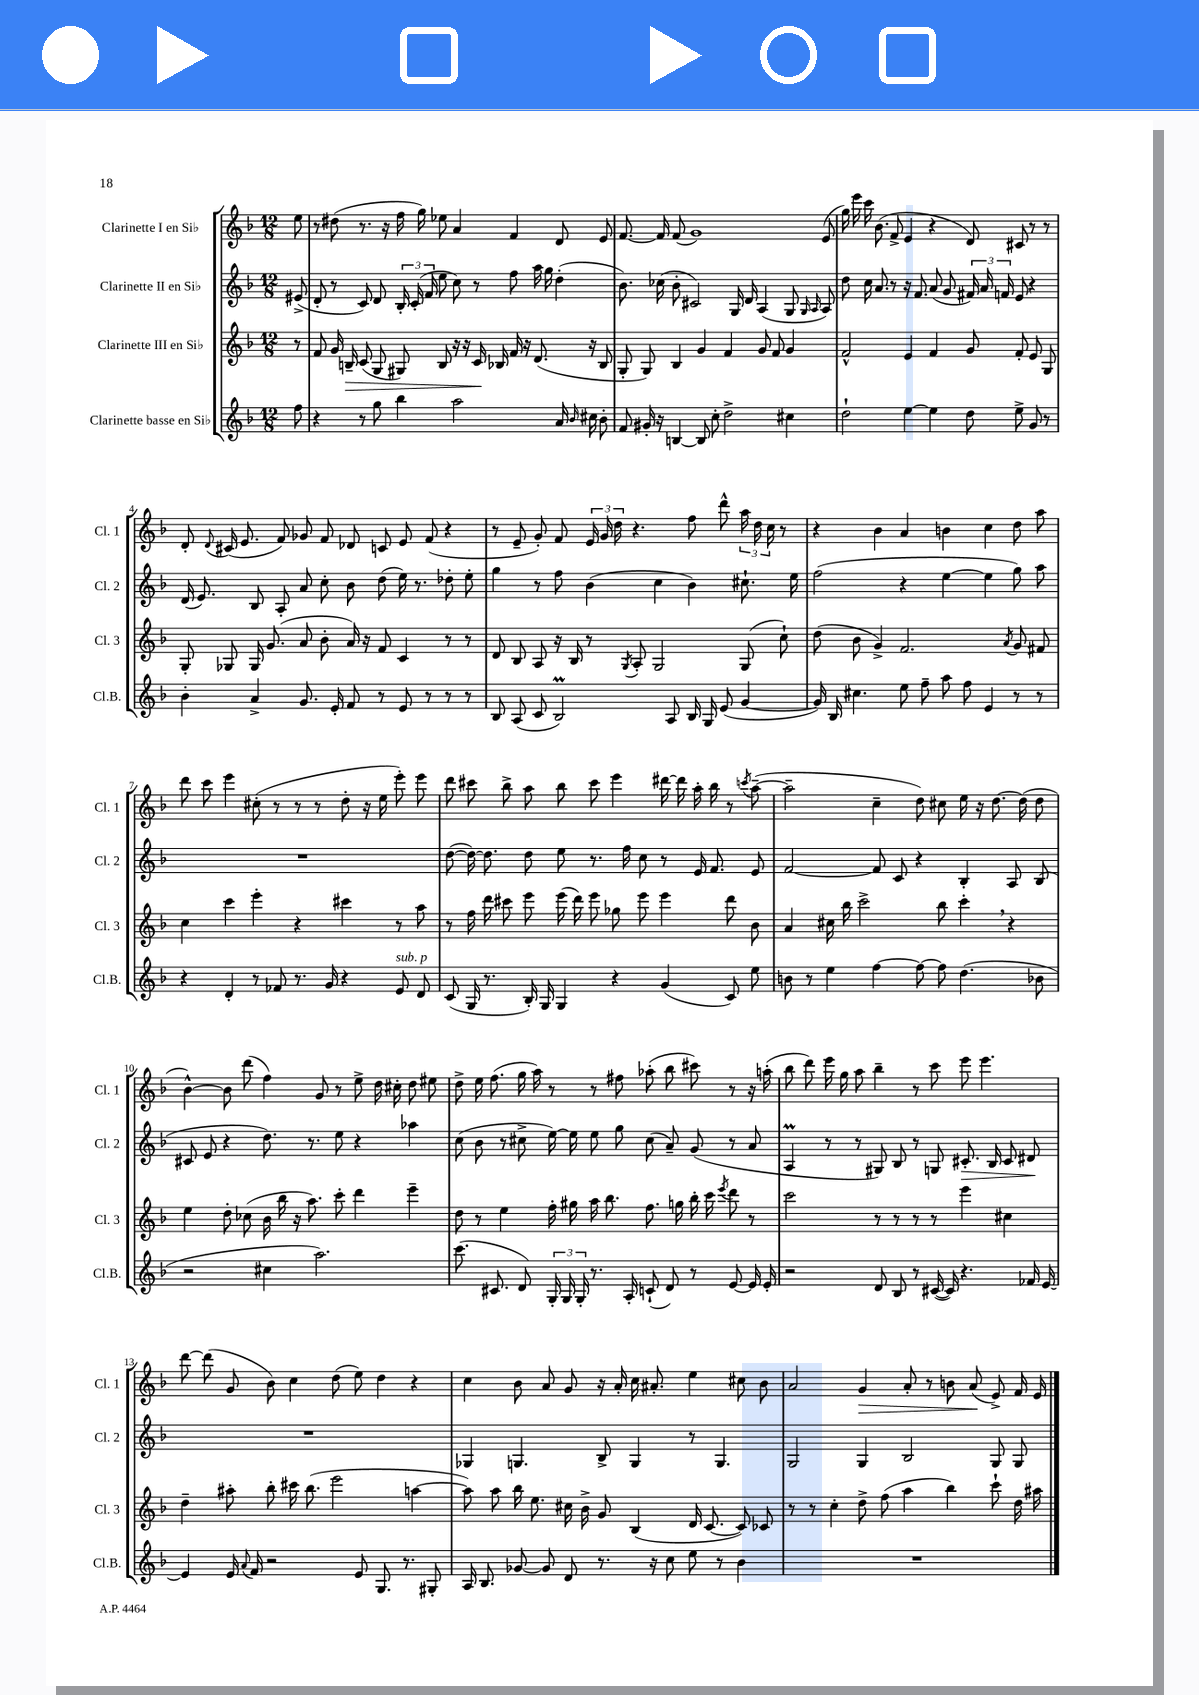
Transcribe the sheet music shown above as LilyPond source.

<<
\new StaffGroup <<
\new Staff = "s0" \with { instrumentName = "Clarinette I en Sib" shortInstrumentName = "Cl. 1" } {
    \clef treble \key f \major \numericTimeSignature \time 12/8 \partial 8
    \autoBeamOff e''8 |
    r8 dis''8( r8. r16 f''16 g''16) ees''8 a'4 f'4 d'8 e'8 |
    f'8.~ f'16 f'8( g'1) e'8( |
    g''16) e'''16 c'''16 bes'8.( f'8-> e'4 r4 d'8) cis'8 r8 r8 |
    d'8-. \appoggiatura { d'8 } cis'16( e'8. f'8) ges'8 f'8 des'8 c'8 e'8 f'8( r4 |
    r8 e'8-- g'8-.) f'8 \tuplet 3/2 { e'16 g'16 d''16 } r4. f''8 d'''8-^ \tuplet 3/2 { a''16 d''16 c''16 } r8 |
    r4 bes'4 a'4 b'4 c''4 d''8 a''8 |
    d'''8 c'''8 e'''4 cis''8-.( r8 r8 r8 d''8-. r16 e''16 e'''8-.) e'''8 |
    d'''8 cis'''8 bes''8-> a''8 bes''8 cis'''8 e'''4 dis'''16~ dis'''16 a''16-. bes''16 r8 \acciaccatura { c'''8 } a''8~--( |
    a''2-- c''4-- d''8) cis''8 e''16 r16 d''8.~ d''16( d''8 |
    bes'4~-^) bes'8 d'''8( f''4) g'8 r8 e''8-> d''16 cis''16-. d''8 eis''8 |
    d''8-> e''16 f''8.( g''16 a''16) r8 r8 fis''8 aes''8-.( bes''8 cis'''8) r8 r16 a''16-.( |
    bes''8 d'''8) e'''16 g''16 a''8 bes''4-- r8 c'''8 e'''8 e'''4. |
    d'''8~ d'''8( g'8 bes'8) c''4 d''8( e''8) d''4 r4 |
    c''4 bes'8 a'8 g'8 r16 a'16-. c''16 ais'8.-. e''4 cis''8 bes'8 |
    a'2 g'4\> a'8-. r8 b'8 a'8\!( e'8->) f'16 e'16 \bar "|." |
}
\new Staff = "s1" \with { instrumentName = "Clarinette II en Sib" shortInstrumentName = "Cl. 2" } {
    \clef treble \key f \major \numericTimeSignature \time 12/8 \partial 8
    \autoBeamOff eis'8->( |
    d'8-. r8 c'8) d'8 \tuplet 3/2 { bes16-. c'16-.( f'16 } e''8 c''8) r8 f''8 a''16 g''16 d''4-.( |
    bes'8.) ces''16( bes'8-. cis'2) g16 d'16 a4( g8 \grace { g16 a16 } a8) |
    d''8 c''16 a'8. r8 r16 f'8. a'8( g'8 \tuplet 3/2 { fis'16) a'16 f'16 } e'8 r4 |
    d'16( e'8.) bes8 a8-. a'8 c''8-. bes'8 d''8( e''16) r8. des''8-. e''8-. |
    g''4 r8 f''8 bes'4( c''4 bes'4) cis''8.-! e''16 |
    f''2( r4 e''4~ e''4 g''8) a''8 |
    R1. |
    d''8~( d''16~) d''8. d''8 e''8 r8. f''16 c''8 r8 e'16 f'8. e'8 |
    f'2~ f'8 c'8 r4 bes4-. a8 bes8( |
    cis'8 e'8 r4 d''8.) r8. e''8 r4 aes''4 |
    c''8( bes'8 r8 cis''8-> e''16~) e''16 e''8 g''8 cis''8( a'8--) g'8( r8 a'8 |
    a4\prall r8 r8 gis8) bes8 r8 g8 cis'8.-.\> bes16 cis'8 dis'8\! |
    R1. |
    ges4 g4. bes8-> g4 r8 g4. |
    g2 g4 bes2 g8 g8 \bar "|." |
}
\new Staff = "s2" \with { instrumentName = "Clarinette III en Sib" shortInstrumentName = "Cl. 3" } {
    \clef treble \key f \major \numericTimeSignature \time 12/8 \partial 8
    \autoBeamOff r8 |
    f'8 g'16 b16--\> c'8( g8 gis8) b8 r16 r16 c'16\! bes16 f'16 r16 d'8.( r16 bes8 |
    g8-. g8) bes4 g'4 f'4 g'8 f'8 g'4 |
    f'2-^ e'4 f'4 g'8 f'8-. e'8 g8 |
    g8-. ges8 ges16 g'8.( a'8 bes'8-. a'16) r16 f'8 c'4 r8 r8 |
    d'8 bes8 a8 r16 bes16 r8 \acciaccatura { g8 } a8-. g2 g8( c''8-!) |
    d''8( bes'8 g'4->) f'2. \acciaccatura { a'8 } g'8 fis'8 |
    c''4 c'''4 e'''4-. r4 cis'''4 r8 a''8 |
    r8 f''16 d'''16 cis'''8 e'''8 e'''16( d'''16) e'''8 ges''8 e'''8 e'''4 d'''8 bes'8 |
    a'4 cis''16 bes''16 c'''2-> bes''8 c'''4-. \breathe r4 |
    e''4 d''8-. ces''8( bes'16 bes''16 r16 a''8.) c'''8-. d'''4 e'''4-- |
    d''8 r8 e''4 f''16-. gis''16 a''16 bes''8. f''8. g''16 bes''16-. c'''16 \acciaccatura { e'''8 } d'''8 r8 |
    c'''2 r8 r8 r8 r8 e'''4 cis''4 |
    d''4-- ais''8-. bes''8-. cis'''16 bes''8.( e'''2 a''4~ |
    a''8) a''8 bes''16 e''8. cis''16 bes'16-> g'8 bes4( d'16 c'8.~ c'8) ces'8 |
    r8 r8 c''4-. d''8-> f''8( a''4 bes''4) c'''8-! d''16 ais''16 \bar "|." |
}
\new Staff = "s3" \with { instrumentName = "Clarinette basse en Sib" shortInstrumentName = "Cl.B." } {
    \clef treble \key f \major \numericTimeSignature \time 12/8 \partial 8
    \autoBeamOff f''8 |
    r4 r8 g''8 bes''4 a''2 a'16 \grace { bes'16 } cis''16 bes'8-. |
    f'8 gis'16-. r16 b4~ b8 c''8-. d''2-> cis''4 |
    d''2-! e''4~ e''4 d''8 e''8-> g'8 r8 |
    bes'4-. a'4-> g'8. e'16-. f'8 r8 e'8 r8 r8 r8 |
    bes8 a8( c'8 bes2\prall) a8 bes16 g16 e'8( g'4~ |
    g'16) bes16 cis''4. e''8 f''8-- a''8 f''8 e'4 r8 r8 |
    r4 d'4-. r8 fes'8 r8. g'16 r4 e'8^\markup { \italic "sub. p" } d'8 |
    c'8( g16 r8. bes16-.) g16 g4 r4 g'4( c'8) e''8 |
    b'8 r8 e''4 f''4~ f''8~ f''8 d''4.( bes'8 |
    r2 cis''4 a''2.) |
    c'''8.( cis'8. d'8) \tuplet 3/2 { g16-. g16 g16-. } r8. a16-. c'8-!( d'8) r8 e'8~ e'16 e'16-. |
    r2 d'8 bes8 r8 cis'16~( cis'16) r4. fes'16 e'16~ |
    e'4 e'16 \appoggiatura { a'8 } f'16 r2 e'8 g8. r8. gis8-. |
    a16 bes8. ges'8~ ges'8 d'8 r8. r16 c''8 e''8 r8 bes'4 |
    R1. \bar "|." |
}
>>
>>
